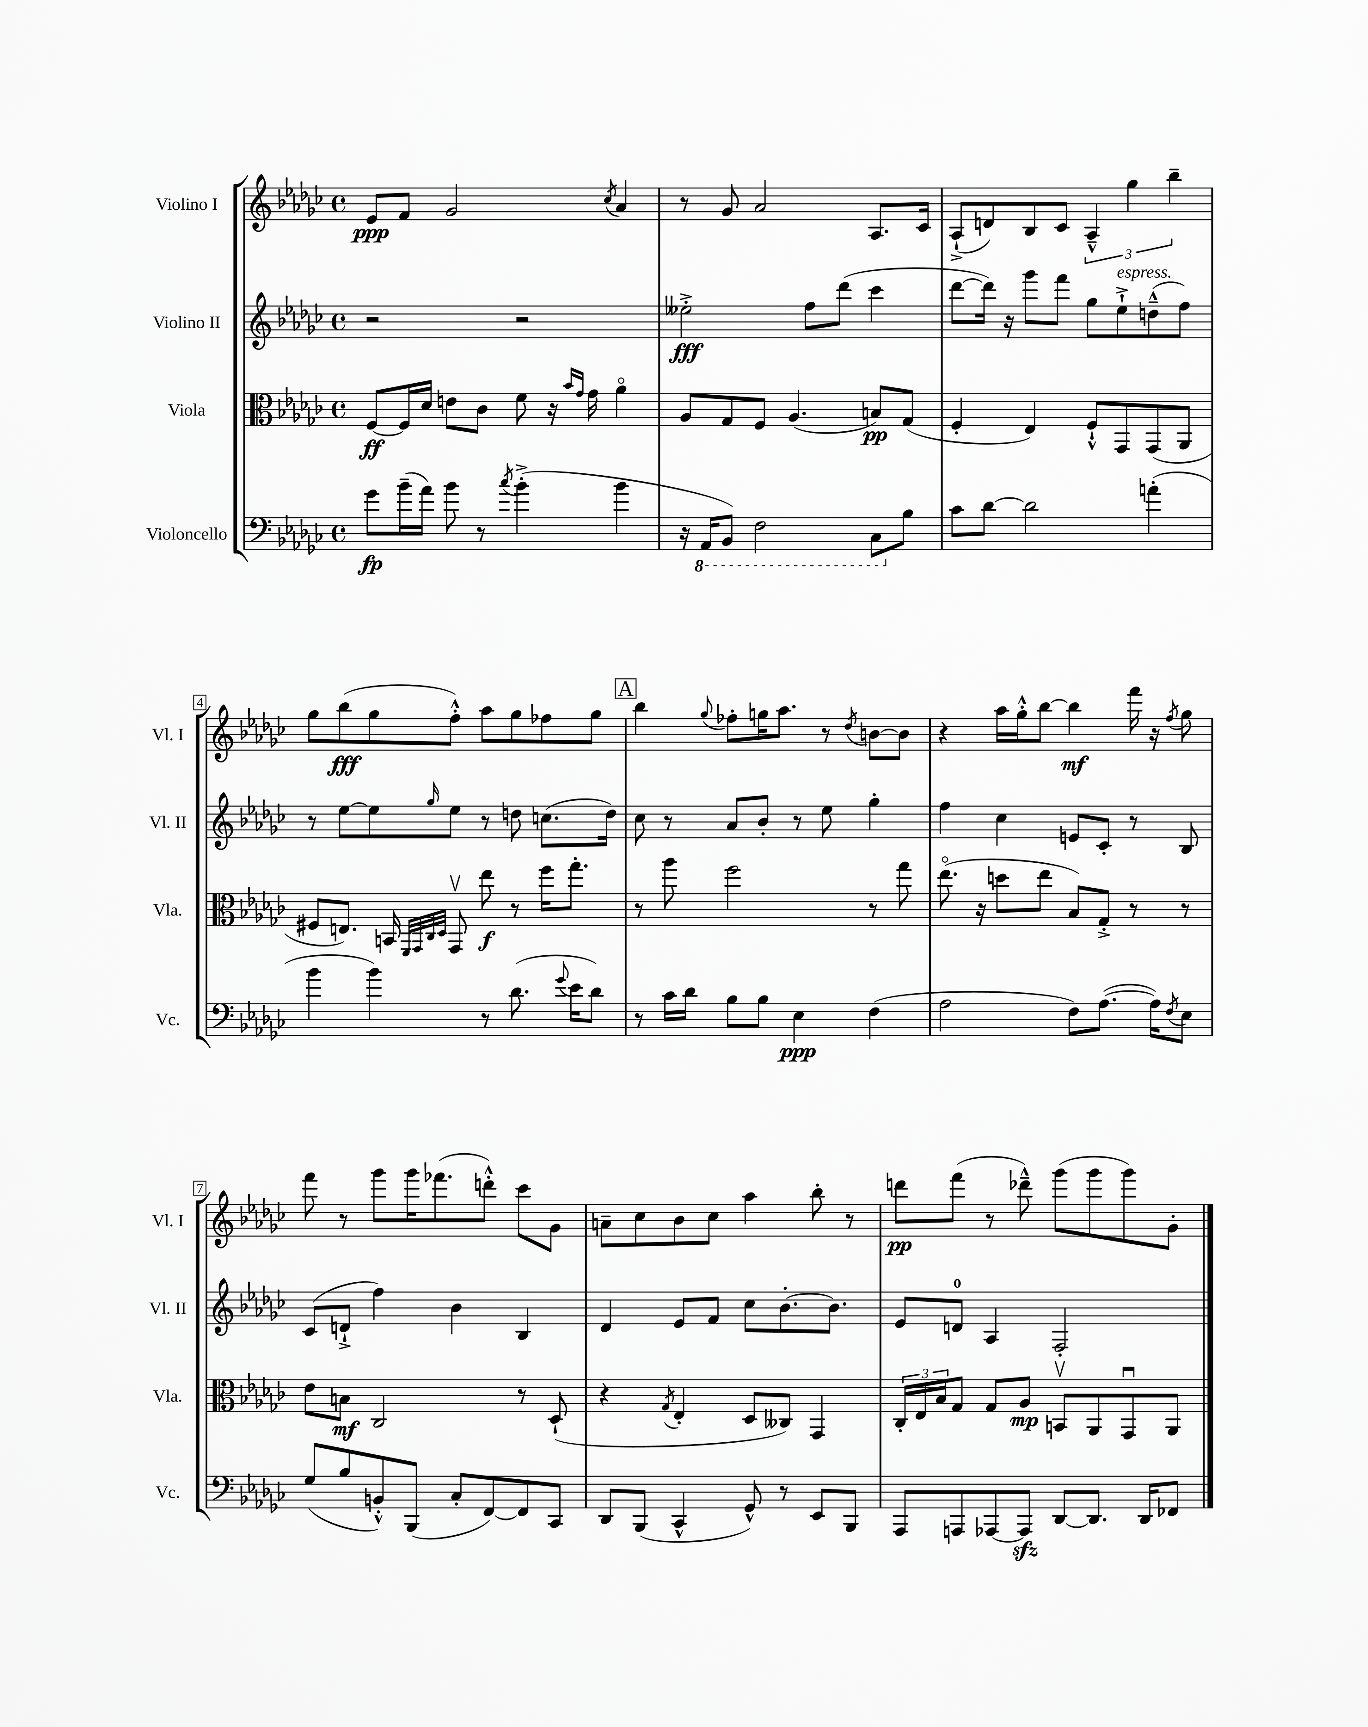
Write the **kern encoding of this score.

**kern	**kern	**kern	**kern
*staff4	*staff3	*staff2	*staff1
*clefF4	*clefC3	*clefG2	*clefG2
*k[b-e-a-d-g-c-]	*k[b-e-a-d-g-c-]	*k[b-e-a-d-g-c-]	*k[b-e-a-d-g-c-]
*M4/4	*M4/4	*M4/4	*M4/4
*met(c)	*met(c)	*met(c)	*met(c)
8g-	[8F	2r	8e-
(16b-~	16F]	.	8f
16a-)	16d-	.	.
8b-	8e	.	2g-
8r	8c-	.	.
8qcc-	.	.	.
(4b-'^	8f	2r	.
.	16r	.	.
.	16qqb-	.	.
.	16qqg-	.	.
.	16g-	.	.
.	.	.	8qcc-
4b-	4a-o	.	4a-
=	=	=	=
16r	8A-	2ee--'^	8r
16AAA-	.	.	.
8BBB-)	8G-	.	8g-
2FF	8F	.	2a-
.	(4.A-	.	.
.	.	8ff	.
.	.	(8ddd-	.
8CC-	8B)	4ccc-	8.A-
8B-	(8G-	.	.
.	.	.	16c-
=	=	=	=
8c-	4F'	[8ddd-	(8A-`^
[8d-	.	16ddd-])	8d)
.	.	16r	.
2d-]	4E-)	8ggg-	8B-
.	.	8fff	8c-
.	8F`^^	8gg-	6A-~^^
.	8GG-	8ee-`^	.
.	.	.	6gg-
(4a'	(8GG-	(8dd~^^	.
.	.	.	6bb-~
.	8AA-	8ff)	.
=	=	=	=
4b-	8F#	8r	8gg-
.	8.E)	[8ee-	(8bb-
4b-)	.	8ee-]	8gg-
.	16BB	.	.
.	32qqFF	.	.
.	32qqGG-	.	.
.	32qqC-	.	.
.	32qqD-	16qqgg-	.
.	8GG-v	8ee-	8ff'^^)
8r	8ee-	8r	8aa-
(8.d-	8r	8dd	8gg-
.	16ff	(8.cc	8ff-
8qqg-	.	.	.
16e-	8.gg-'	.	.
8d-)	.	.	8gg-
.	.	16dd)	.
=	=	=	=
8r	8r	8cc-	4bb-
16c-	8aa-	8r	.
16d-	.	.	.
.	.	.	8qqgg-
8B-	2ff	8a-	8ff-'
8B-	.	8b-'	16gg
.	.	.	8.aa-
4E-	.	8r	.
.	.	8ee-	8r
.	.	.	8qdd-
(4F	8r	4gg-'	[8b
.	8gg-	.	8b]
=	=	=	=
2A-	(8.ee-o	4ff	4r
.	16r	.	.
.	8dd	4cc-	16aa-
.	.	.	16gg-'^^
.	8ee-	.	[8bb-
8F)	8B-)	8e	4bb-]
([8.A-	8G-'^	8c-'	.
.	8r	8r	16fff
16A-])	.	.	16r
8qF	.	.	8qff
8E-	8r	8B-	8gg-
=	=	=	=
(8G-	8e-	(8c-	8fff
8B-	8B	8d`^	8r
8BB'^^)	2C-	4ff)	8ggg-
(8BBB-	.	.	16ggg-
.	.	.	(8.fff-
8C-'	.	4b-	.
[8FF)	.	.	8ddd'^^)
8FF]	8r	4B-	8ccc-
8CC-	(8D-`	.	8g-
=	=	=	=
8DD-	4r	4d-	8a~
(8BBB-	.	.	8cc-
.	8qG-	.	.
4CC-^^	4E-'	8e-	8b-
.	.	8f	8cc-
8GG-^^)	8D-	8cc-	4aa-
8r	8C--)	[8.b-'	.
8EE-	4GG-	.	8bb-'
.	.	8.b-]	.
8BBB-	.	.	8r
=	=	=	=
8AAA-	24C-'	8e-	8ddd
.	24E-	.	.
.	24B-	.	.
8AAA	8G-	8d	(8fff
[8AAA-	8G-	4A-	8r
8AAA-]	8A-	.	8ddd-~^^)
[8DD-	8BBv	2F'	(8ggg-
8.DD-]	8AA-	.	8ggg-
.	8GG-u	.	8ggg-)
16DD-	.	.	.
8FF-	8AA-	.	8g-'
==	==	==	==
*-	*-	*-	*-
